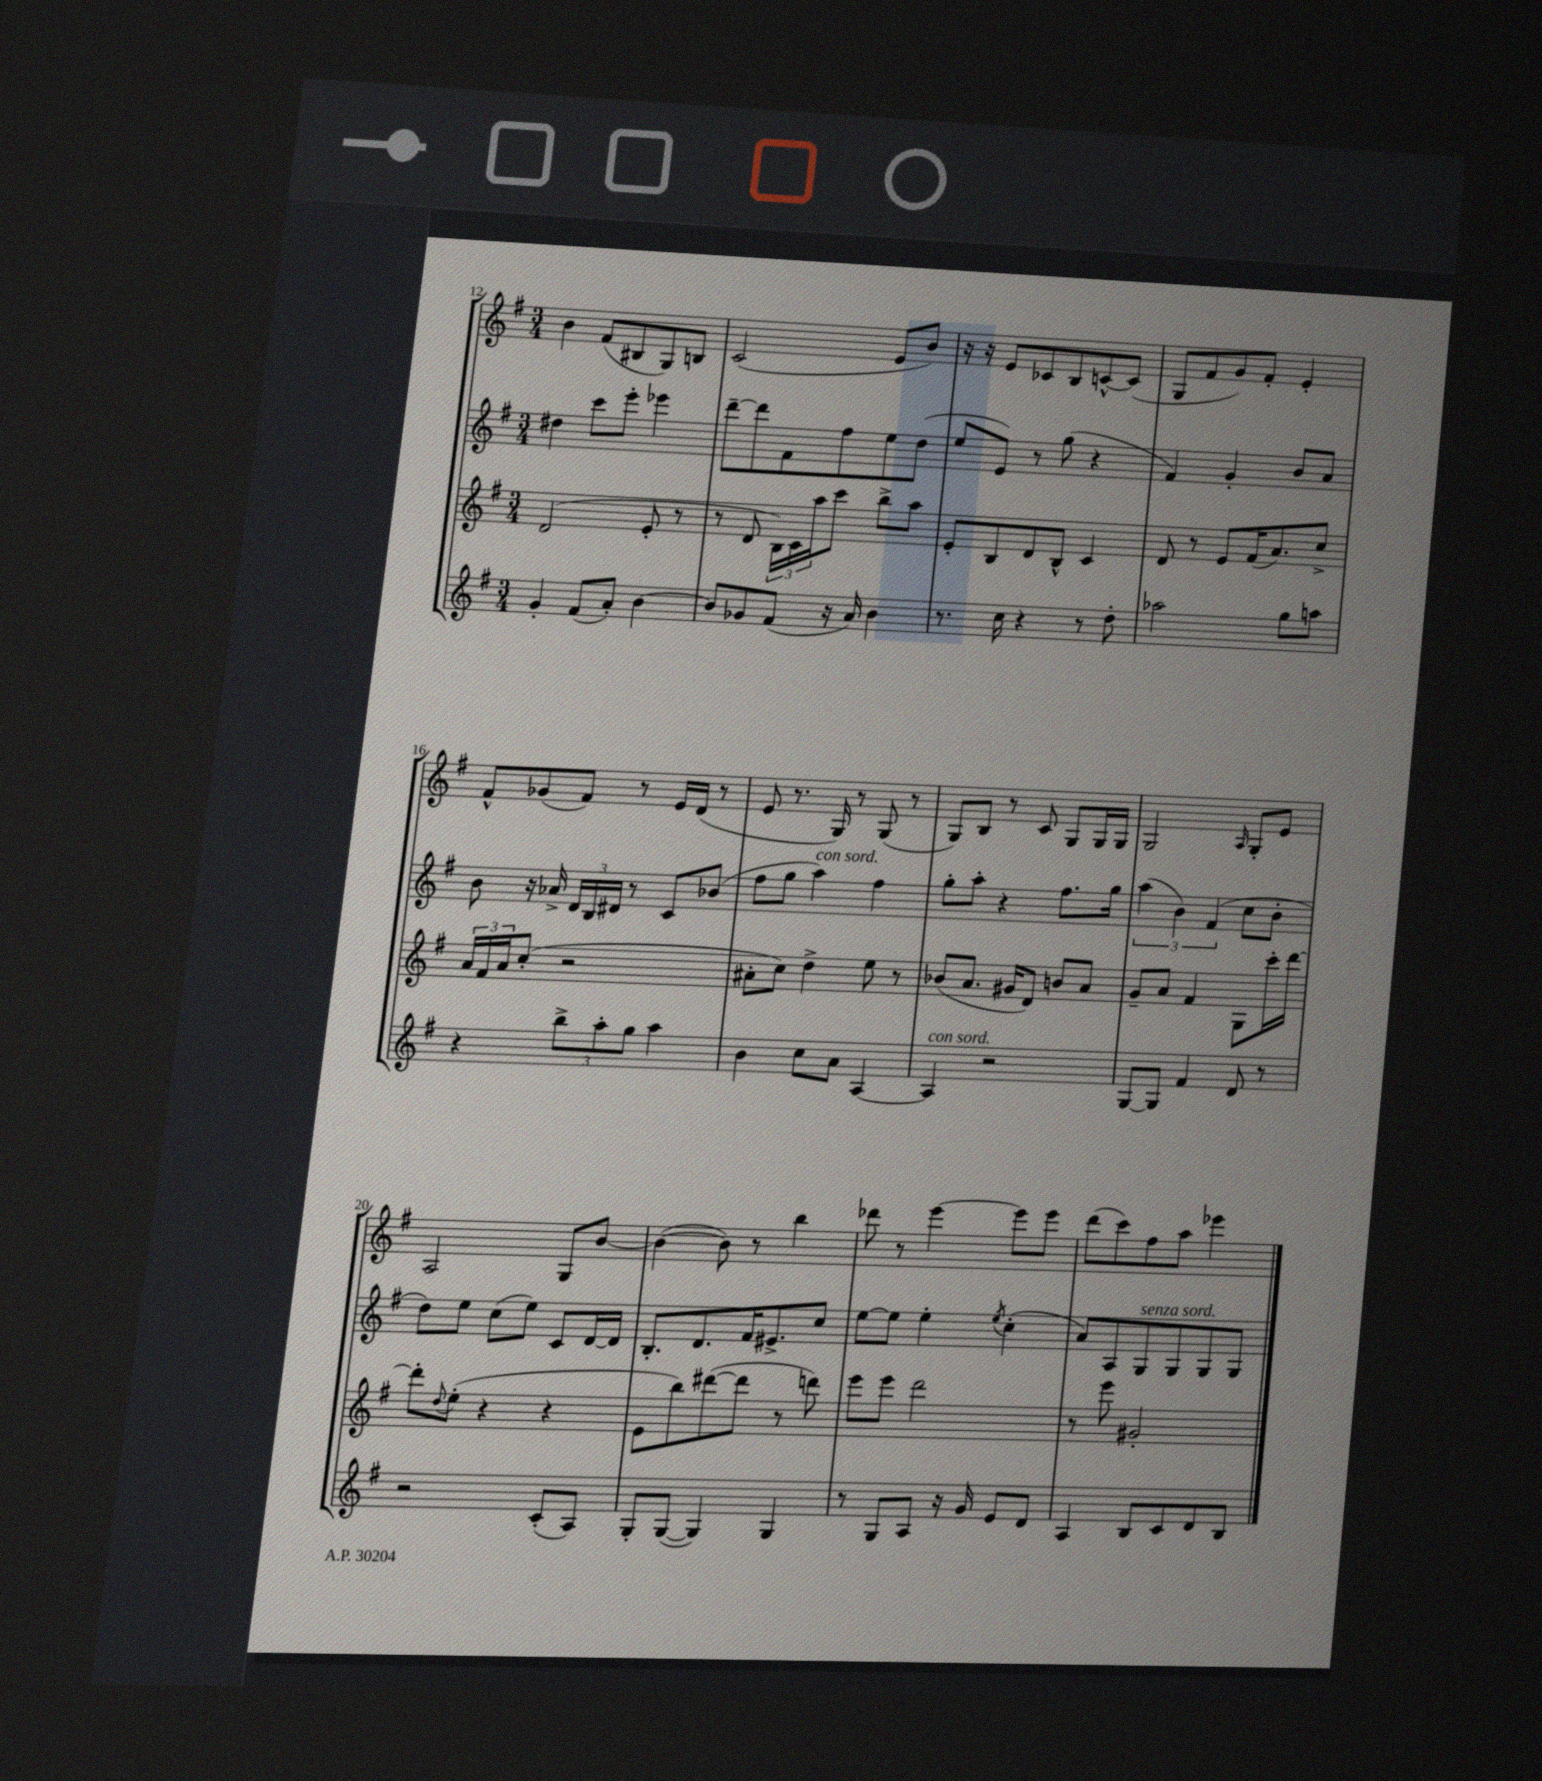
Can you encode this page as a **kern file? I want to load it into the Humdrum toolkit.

**kern	**kern	**kern	**kern
*staff4	*staff3	*staff2	*staff1
*clefG2	*clefG2	*clefG2	*clefG2
*k[f#]	*k[f#]	*k[f#]	*k[f#]
*M3/4	*M3/4	*M3/4	*M3/4
4g'	(2d	4dd#	4b
(8f#	.	8ccc	(8f#
8a')	.	8eee'	8B#
[4b	8e'	4eee-	8G)
.	8r	.	8B
=	=	=	=
8b]	8r	[8ddd~	(2c
8g-	8d	8ddd]	.
(8f#	24B)	8f#	.
.	24c	.	.
.	24aa	.	.
16r	8ccc	8ff#	.
16a)	.	.	.
4b	8bb^	8ee	8e
.	8aa	(8dd	8b)
=	=	=	=
8.r	8e'	8ee	16r
.	.	.	16r
.	8B	8e)	8e
16cc	.	.	.
4r	8d	8r	8c-
.	8B^^	(8gg	8B
8r	4c	4r	[8c^^
8dd'	.	.	(8c]
=	=	=	=
2aa-	8d	4f#)	8G
.	8r	.	8f#
.	8e	4g'	8g)
.	(16f#	.	8f#'
.	8.a)	.	.
8gg	.	8b	4e'
8aa	8cc^	8a	.
=	=	=	=
4r	24a	8b	8f#^^
.	24f#	.	.
.	24a	.	.
.	(8cc'	16r	(8g-
.	.	16a-^	.
12bb^	2r	24d	8f#)
.	.	24B	.
12aa'	.	24d#	.
.	.	8r	8r
12gg	.	.	.
4aa	.	8c	16e
.	.	.	(16d
.	.	(8b-	8r
=	=	=	=
4b	8a#'	8ff#	8e
.	8cc)	8gg	8.r
8cc	4dd^	4aa)	.
.	.	.	16G)
8a	.	.	8r
[4A	8ee	4ff#	(8G
.	8r	.	8r
=	=	=	=
4A]	(8b-	8gg'	8G)
.	8.a	8aa'	8B
2r	.	4r	8r
.	16g#	.	.
.	8d)	.	8c
.	8b	8.ff#	8G
.	8a	.	16G
.	.	16gg	16G
=	=	=	=
[8G	8g~	(6aa	2G
8G]	8a	.	.
.	.	6b)	.
4f#	4f#	.	.
.	.	(6f#	.
.	.	.	16qqA
8d	8G	8cc	8G'
8r	16ccc'	8b'	8e
.	[16ddd	.	.
=	=	=	=
2r	8ddd']	8dd)	2A
.	8qqdd	.	.
.	(8ee'	8ee	.
.	4r	(8cc	.
.	.	8ee)	.
(8c'	4r	8c	8G
8A)	.	[16d	[8b
.	.	16d]	.
=	=	=	=
8G'	8e	8.B'	(4b_
([8G	8bb)	.	.
.	.	8.d	.
4G])	([8ddd#	.	8b])
.	8ddd#]	16f#	8r
.	.	8.e#^	.
4G	8r	.	4bb
.	8ddd)	8cc	.
=	=	=	=
8r	8eee	[8ee	8ddd-
8G	8eee	8ee]	8r
8A	2ddd	4ee'	[4eee
16r	.	.	.
16g	.	.	.
.	.	8qee	.
8e	.	(4cc'	8eee]
8d	.	.	8eee
=	=	=	=
4A	8r	8a)	(8ddd
.	8eee	8A	8ccc)
8B	2g#'	8G	8ff#
8c	.	8G	8aa
8d	.	8G	4eee-
8B	.	8G	.
==	==	==	==
*-	*-	*-	*-
